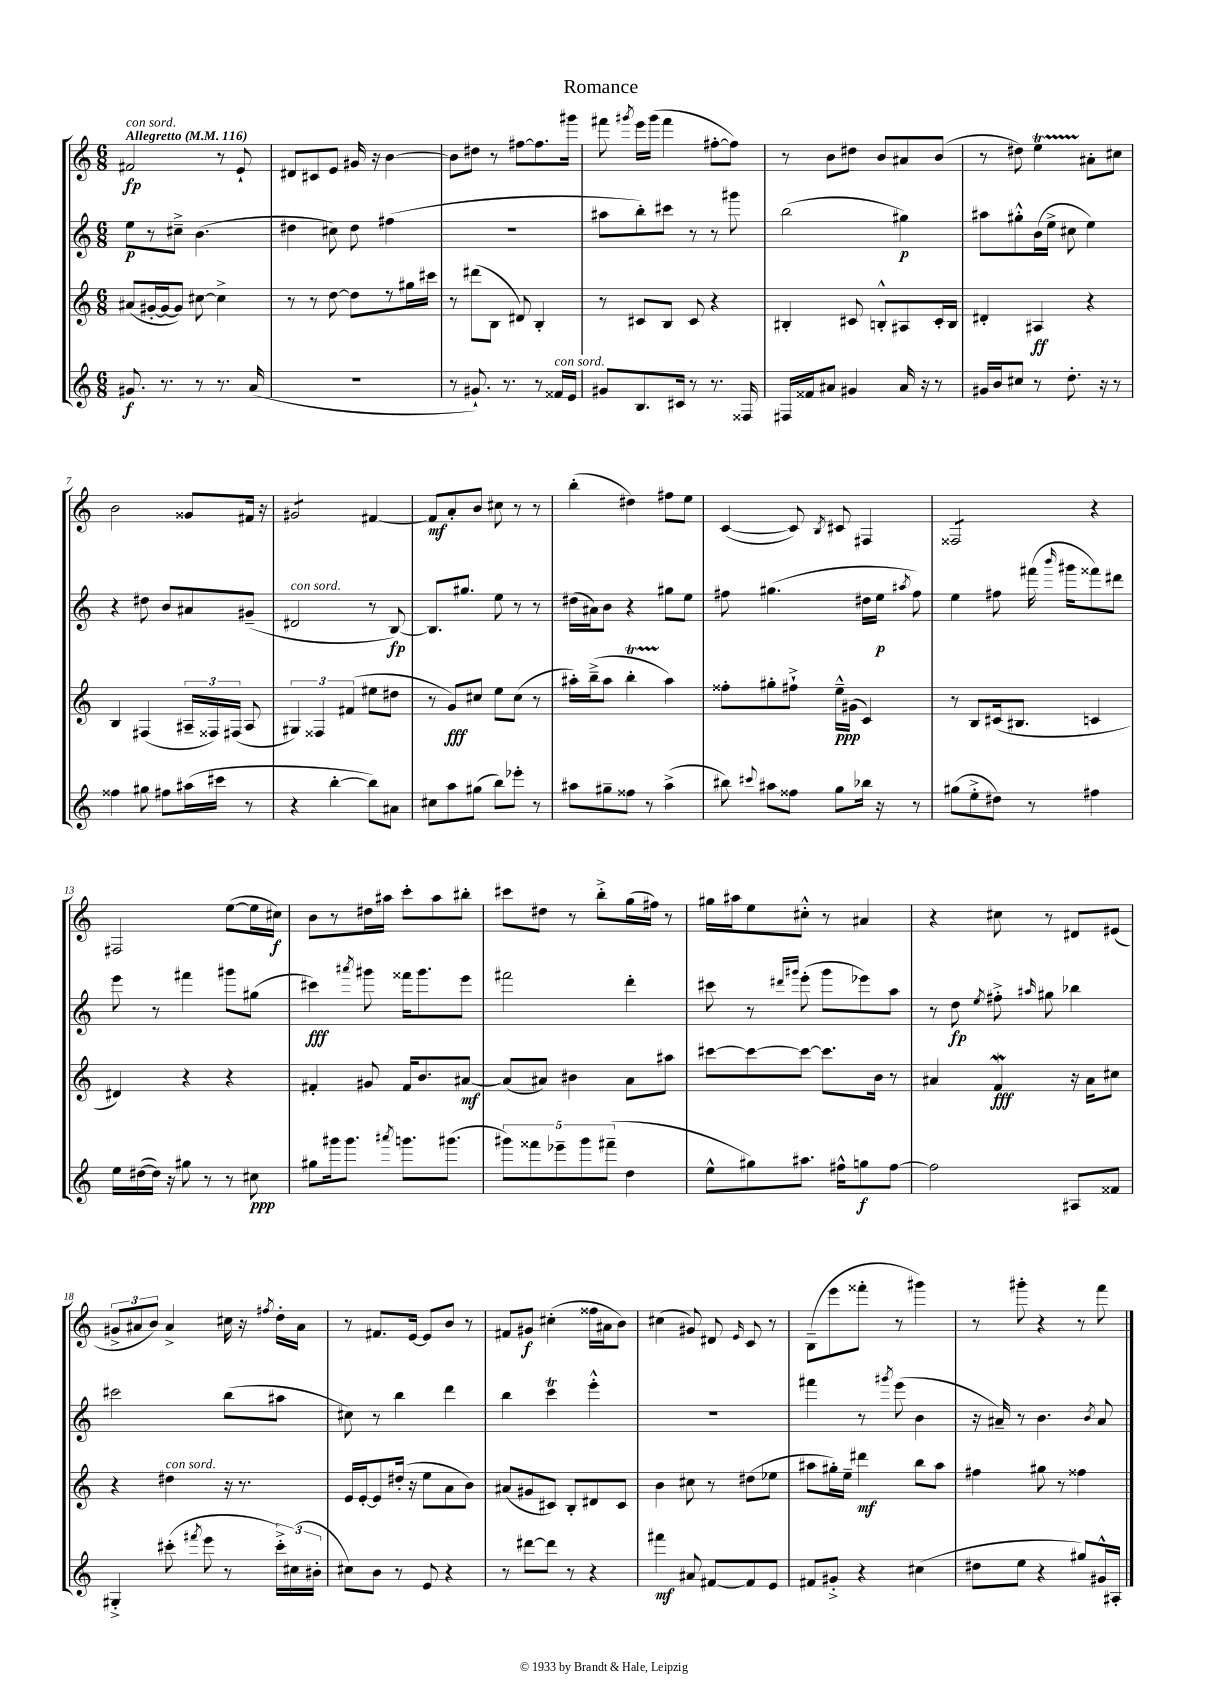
\header { title = "Romance" }
<<
\new StaffGroup <<
\new Staff = "s0" {
    \clef treble \key c \major \numericTimeSignature \time 6/8 \tempo "Allegretto" 4 = 116
    \autoBeamOff fis'2\fp^\markup { \italic "con sord." } r8 e'8-! |
    dis'8[ cis'8 e'8] gis'16 r16 b'4~ |
    b'8[ dis''8] r8 fis''8[~ fis''8. gis'''16] |
    fis'''8 \acciaccatura { gis'''8 } e'''16[ gis'''16]( fis'''4 fis''8[~-. fis''8]) |
    r8 b'8[ dis''8] b'8[ ais'8 b'8]( |
    r8 dis''8) e''4\startTrillSpan ais'8[-.\stopTrillSpan cis''8] |
    b'2 gisis'8[ fis'16] r16 |
    gis'2:8 fis'4~ |
    fis'8[\mf a'8-. b'8] cis''8 r8 r8 |
    b''4-.( dis''4) fis''8[ e''8] |
    c'4~( c'8) \acciaccatura { b8 } cis'8 fis4 |
    fisis2:8 r4 |
    fis2 e''8[~( e''16 cis''16]\f) |
    b'8[ r8 dis''16 ais''16] c'''8[-. ais''8 bis''8]-. |
    cis'''8[ dis''8] r8 b''8[-.-> g''16( fis''16]) r8 |
    gis''16[ ais''16 e''8 cis''8]-.-^ r8 ais'4 |
    r4 cis''8 r8 dis'8[ eis'8]( |
    \tuplet 3/2 { gis'8[-> ais'8 b'8]) } ais'4-> cis''16 r16 \acciaccatura { fis''8 } d''16[-. ais'16] |
    r8 fis'8.[ e'16]~ e'8[ b'8] r8 |
    fis'8[ gis'8]\f cis''4-.( fisis''16[ ais'16 b'8]) |
    cis''4( gis'8) dis'8 \grace { e'16 } c'8 r8 |
    b8[--( e'''8 fisis'''8]-. r8 gis'''4) |
    r8 gis'''8-. r4 r8 f'''8 \bar "|." |
}
\new Staff = "s1" {
    \clef treble \key c \major \numericTimeSignature \time 6/8
    \autoBeamOff e''8[\p r8 cis''8]---> b'4.( |
    dis''4 cis''8) dis''8 fis''4( |
    R2. |
    ais''8[ b''8-.) cis'''8] r8 r8 gis'''8 |
    b''2( gis''4\p) |
    ais''8[ gis''8-.-^ b'16( e''16]-> cis''8 e''4) |
    r4 dis''8 b'8[ ais'8 gis'8]--( |
    dis'2^\markup { \italic "con sord." } r8 b8~\fp) |
    b8.[ gis''8.] e''8 r8 r8 |
    dis''16[( ais'16) b'8] r4 gis''8[ e''8] |
    fis''8 gis''4.( dis''16[ e''16]\p \acciaccatura { ais''8 } fis''8) |
    e''4 fis''8 fis'''16( \grace { b'''16 } gis'''16[ fisis'''8) dis'''8] |
    e'''8 r8 fis'''4 gis'''8[ gis''8]( |
    cis'''4\fff) \acciaccatura { ais'''8 } gis'''8 fisis'''16[ gis'''8. e'''8] |
    fis'''2 d'''4-. |
    cis'''8 r8 \grace { dis'''16[ gis'''16] } e'''8-.( gis'''8[ ees'''8) a''8] |
    r8 d''8\fp \acciaccatura { e''8 } fis''8-.-> \grace { ais''16 } gis''8 bes''4 |
    cis'''2 b''8[( ais''8] |
    cis''8) r8 b''4 d'''4 |
    b''4 c'''4\trill e'''4-.-^ |
    R2. |
    fis'''4 r8 \acciaccatura { gis'''8 } e'''8( b'4 |
    r16 ais'16--) r8 b'4. \acciaccatura { b'8 } ais'8 \bar "|." |
}
\new Staff = "s2" {
    \clef treble \key c \major \numericTimeSignature \time 6/8
    \autoBeamOff ais'8[( gis'16~-. gis'16~ gis'8]) cis''8~ cis''4-> |
    r8 r8 d''8~ d''8[ r8 gis''16 cis'''16] |
    r8 dis'''8[( b8] dis'8) b4-. |
    r8 cis'8[ b8] cis'8 r4 |
    bis4-. cis'8 b8[-.-^ ais8 cis'16-. b16] |
    dis'4-. ais4\ff r4 |
    b4 fis4( \tuplet 3/2 { ais16[-- fisis16) fis16]( } ais8 |
    \tuplet 3/2 { gis4) fisis4 fis'4( } eis''8[ dis''8] |
    r8 g'8[\fff) cis''8] e''8[ cis''8]( r8 |
    ais''16[-.) b''16--->( ais''8] b''4-.\startTrillSpan ais''4\stopTrillSpan) |
    fisis''8[-. gis''8-. fis''8]-!-> e''16[---^\ppp gis'16]( c'4) |
    r8 b8[ cis'16( bis8.] c'4 |
    dis'4) r4 r4 |
    fis'4-. gis'8 fis'16[ b'8. ais'8]~\mf |
    ais'8[( ais'8]) bis'4 ais'8[ ais''8] |
    cis'''8[~ cis'''8~ cis'''8]~ cis'''8.[ b'16] r8 |
    ais'4 f'4\mordent\fff r16 ais'16[ cis''8] |
    r4 dis''4^\markup { \italic "con sord." } r16 r8. |
    e'16[ e'16~-. e'8 dis''16]-.( r16 e''8[ a'8 b'8]) |
    ais'8[( gis'8 cis'8]) b8[-. dis'8 cis'8] |
    b'4 cis''8 r8 dis''8[( ees''8] |
    ais''8[ gis''16-.) e''16]-- dis'''4\mf b''8[ ais''8] |
    fis''4 gis''8 r8 fisis''4 \bar "|." |
}
\new Staff = "s3" {
    \clef treble \key c \major \numericTimeSignature \time 6/8
    \autoBeamOff gis'8.\f r8. r8 r8. a'16( |
    R2. |
    r8 gis'8.-!) r8. r8 fisis'16[^\markup { \italic "con sord." } e'16] |
    gis'8[ b8. cis'16] r8 r8. fisis16 |
    fis16[ fisis'16 ais'8] gis'4 ais'16 r16 r8 |
    gis'16[ b'16 cis''8] r8 d''8.-. r16 r8 |
    fisis''4 gis''8 fis''8[ ais''16( cis'''16] r8 |
    r4 b''4~-. b''8[) ais'8] |
    cis''8[ a''8 gis''8]( b''8[) ees'''8]-. r8 |
    ais''8[ gis''8-- fisis''8] r8 ais''4->( |
    bis''8) \appoggiatura { cis'''8 } ais''8[ fisis''8] g''8[ bes''16] r16 r8 |
    gis''8[( e''8-.-> dis''8]) r8 fis''4 |
    e''16[ dis''16~( dis''16]) r16 gis''8 r8 r8 cis''8\ppp |
    gis''8[ gis'''16 gis'''8.] \acciaccatura { ais'''8 } g'''8.[ gis'''8.]( |
    \tuplet 5/4 { gis'''8[) fisis'''8 ees'''8-- gis'''8 fis'''8]--( } d''4 |
    e''8[-^ gis''8) ais''8.] fis''16[-^ g''8\f fis''8]~ |
    fis''2 ais8[ fisis'8] |
    gis4-.-> cis'''8-.( \acciaccatura { fis'''8 } e'''8 r8 \tuplet 3/2 { cis'''16[-.->) cis''16( bis'16]-. } |
    cis''8[) b'8] r8 e'8 r4 |
    r8 dis'''8[~ dis'''8] r8 r4 |
    fis'''4\mf ais'8 fis'8[~ fis'8 e'8] |
    fis'8[ gis'8]-.-> r4 cis''4( |
    dis''8[ e''8] r4 gis''8[) gis'16-^ ais16]-. \bar "|." |
}
>>
>>
